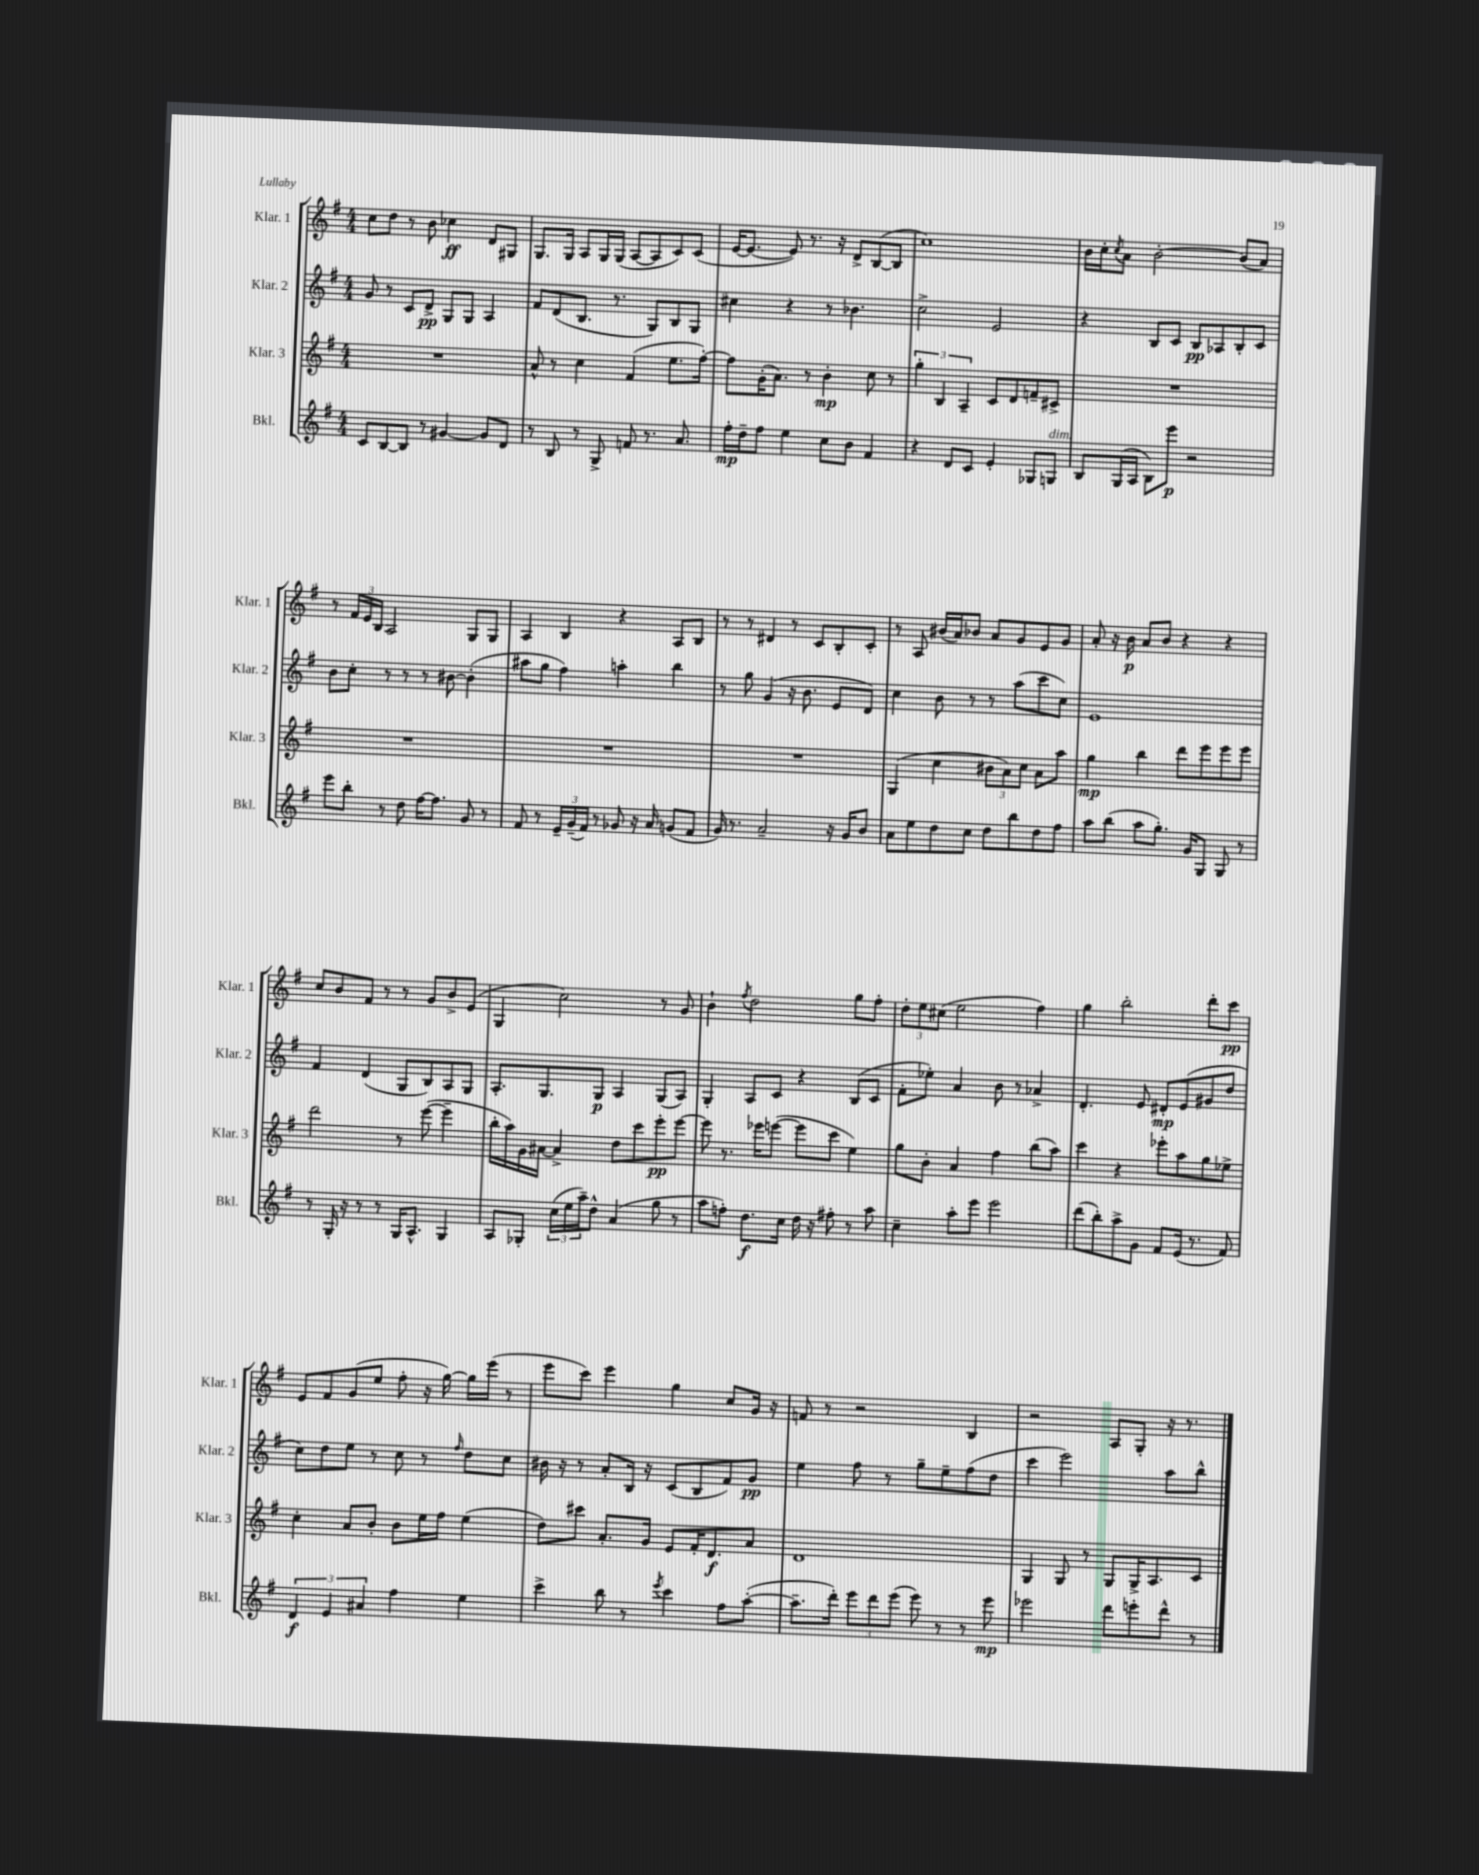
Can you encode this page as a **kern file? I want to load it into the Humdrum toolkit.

**kern	**dynam	**kern	**dynam	**kern	**dynam	**kern	**dynam
*part4	*part4	*part3	*part3	*part2	*part2	*part1	*part1
*staff4	*staff4	*staff3	*staff3	*staff2	*staff2	*staff1	*staff1
*I"Bkl.	*	*I"Klar. 3	*	*I"Klar. 2	*	*I"Klar. 1	*
*I'Bkl.	*	*I'Klar. 3	*	*I'Klar. 2	*	*I'Klar. 1	*
*clefG2	*	*clefG2	*	*clefG2	*	*clefG2	*
*k[f#]	*	*k[f#]	*	*k[f#]	*	*k[f#]	*
*M4/4	*	*M4/4	*	*M4/4	*	*M4/4	*
=6	=6	=6	=6	=6	=6	=6	=6
8c/L	.	1r	.	8g/	.	8cc\L	.
[8B/	.	.	.	8r	.	8dd\J	.
8B/J]	.	.	.	8c/L	.	8r	.
8r	.	.	.	8d^/J	pp	8b\	.
[4g#X/	.	.	.	8G/L	.	4cc-X\	ff
.	.	.	.	8G/J	.	.	.
8g#/L]	.	.	.	4A/	.	8d/L	.
8d/J	.	.	.	.	.	8G#X/J	.
=7	=7	=7	=7	=7	=7	=7	=7
8r	.	8a^^/	.	8f#/L	.	8.G/L	.
8B/	.	8r	.	(8d/	.	.	.
.	.	.	.	.	.	16G/Jk	.
8r	.	4cc\	.	8.B/J	.	8A/L	.
8G^/	.	.	.	.	.	16G/L	.
.	.	.	.	8.r	.	(16G/JJ	.
8fn/	.	(4f#/	.	.	.	[8A/L	.
8.r	.	.	.	8G/L)	.	8A/]	.
.	.	8.ee\L	.	8B/	.	8c/)	.
8.a/	.	.	.	.	.	.	.
.	.	.	.	8G/J	.	(8c/J	.
.	.	[16ff#'\Jk)	.	.	.	.	.
=8	=8	=8	=8	=8	=8	=8	=8
16ff#'\LL	mp	8ff#\L]	.	4cc#X\	.	[16e/KL	.
16dd~\J	.	.	.	.	.	8.e/J_	.
8ff#\J	.	(16g'\K	.	.	.	.	.
.	.	8.a\J)	.	.	.	.	.
4ee\	.	.	.	4r	.	8e/])	.
.	.	8r	.	.	.	8.r	.
8cc\L	.	4b'\	mp	8r	.	.	.
.	.	.	.	.	.	16r	.
8b\J	.	.	.	4.b-X\	.	8d^/L	.
4f#/	.	8cc\	.	.	.	([8B/	.
.	.	8r	.	.	.	8B/J]	.
=9	=9	=9	=9	=9	=9	=9	=9
4r	.	6gg'\	.	2cc^\	.	1cc)	.
.	.	6B/	.	.	.	.	.
8d/L	.	.	.	.	.	.	.
.	.	6A~/	.	.	.	.	.
8c/J	.	.	.	.	.	.	.
4e'/	.	8c/L	.	2e/	.	.	.
.	.	8d/	.	.	.	.	.
8G-X/L	.	8fn~/	.	.	.	.	.
!LO:TX:a:i:t=dim.	!	!	!	!	!	!	!
8Gn/J	.	8c#X^/J	.	.	.	.	.
=10	=10	=10	=10	=10	=10	=10	=10
8B/L	.	1r	.	4r	.	16b\LL	.
.	.	.	.	.	.	16cc'\J	.
.	.	.	.	.	.	8qcc/	.
(16G/L	.	.	.	.	.	8a\J	.
16A/JJ	.	.	.	.	.	.	.
8B\L)	.	.	.	8B/L	.	[2b'\	.
8eee\J	p	.	.	8c/J	.	.	.
2r	.	.	.	8B/L	pp	.	.
.	.	.	.	8A-X/	.	.	.
.	.	.	.	8B'/	.	(8b/L]	.
.	.	.	.	8c/J	.	8a/J)	.
!!LO:LB:g=z
=11	=11	=11	=11	=11	=11	=11	=11
8eee\L	.	1r	.	8b\L	.	8r	.
8bb'\J	.	.	.	8cc'\J	.	24f#/LL	.
.	.	.	.	.	.	24e/	.
.	.	.	.	.	.	24B/JJ	.
8r	.	.	.	8r	.	2A/	.
8dd\	.	.	.	8r	.	.	.
[16ff#\KL	.	.	.	8r	.	.	.
8.ff#\J]	.	.	.	.	.	.	.
.	.	.	.	[8b#X\	.	.	.
8g/	.	.	.	(4b#'\]	.	8G/L	.
8r	.	.	.	.	.	8G/J	.
=12	=12	=12	=12	=12	=12	=12	=12
8f#/	.	1r	.	8aa#X\L	.	4A/	.
8r	.	.	.	8gg\J	.	.	.
24e~/LL	.	.	.	4ff#\)	.	4B/	.
(24g~/	.	.	.	.	.	.	.
24f#/JJ)	.	.	.	.	.	.	.
8r	.	.	.	.	.	.	.
8g-X/	.	.	.	4aan'\	.	4r	.
16r	.	.	.	.	.	.	.
16a/	.	.	.	.	.	.	.
(8gn/L	.	.	.	4bb\	.	8A/L	.
8f#/J	.	.	.	.	.	8B/J	.
=13	=13	=13	=13	=13	=13	=13	=13
16g/)	.	1r	.	8r	.	8r	.
8.r	.	.	.	.	.	.	.
.	.	.	.	8gg\	.	8r	.
2a~/	.	.	.	(4g/	.	4d#X/	.
.	.	.	.	16r	.	8r	.
.	.	.	.	8.b\	.	.	.
.	.	.	.	.	.	8c/L	.
16r	.	.	.	8e/L	.	8B'/	.
16g/KL	.	.	.	.	.	.	.
8b/J	.	.	.	8d/J)	.	8c'/J	.
=14	=14	=14	=14	=14	=14	=14	=14
8a\L	.	(4G/	.	4cc\	.	8r	.
8ee\	.	.	.	.	.	8A/	.
8dd\	.	4cc\	.	8b\	.	(16b#X/LL	.
.	.	.	.	.	.	16a/J)	.
8cc\J	.	.	.	8r	.	8b-X/J	.
8dd\L	.	12b#X\L	.	8r	.	8a/L	.
.	.	12a\)	.	.	.	.	.
8bb\	.	.	.	(8aa\L	.	8g/	.
.	.	12cc\J	.	.	.	.	.
8dd\	.	8a\L	.	8ccc\	.	8e/	.
8ff#\J	.	8aa\J	.	8cc\J)	.	8g/J	.
=15	=15	=15	=15	=15	=15	=15	=15
8aa\L	.	4gg\	mp	1e	.	8a'/	.
(8bb\J	.	.	.	.	.	16r	.
.	.	.	.	.	.	16b\	p
8aa\L	.	4bb\	.	.	.	8a/L	.
8.gg'\J)	.	.	.	.	.	8b/J	.
.	.	8ddd\L	.	.	.	4r	.
16g/KL	.	.	.	.	.	.	.
8G/J	.	8eee\	.	.	.	.	.
8G/	.	8eee\	.	.	.	4r	.
8r	.	8eee\J	.	.	.	.	.
!!LO:LB:g=z
=16	=16	=16	=16	=16	=16	=16	=16
8r	.	2ddd\	.	4f#/	.	8cc/L	.
16G'/	.	.	.	.	.	8b/	.
16r	.	.	.	.	.	.	.
8r	.	.	.	(4d/	.	8f#/J	.
8r	.	.	.	.	.	8r	.
16G/KL	.	8r	.	8G/L	.	8r	.
8.A^^/J	.	.	.	.	.	.	.
.	.	([8eee\	.	8B/)	.	8g/L	.
4G/	.	4eee~\]	.	8A/	.	8b^/	.
.	.	.	.	8G/J	.	(8e/J	.
=17	=17	=17	=17	=17	=17	=17	=17
8A/L	.	16bb'\LL	.	8.A'/L	.	4G/	.
.	.	16aa\)	.	.	.	.	.
8G-X'/J	.	16g\	.	.	.	.	.
.	.	[16a#X\JJ	.	8.G/	.	.	.
(24cc\LL	.	4a#^/]	.	.	.	2cc\)	.
24ee\	.	.	.	.	.	.	.
24aa~\J)	.	.	.	.	.	.	.
8dd^^\J	.	.	.	8G/J	p	.	.
(4a/	.	8dd\L	.	4A/	.	.	.
.	.	8ccc\	.	.	.	.	.
8gg\	.	8eee'\	pp	(8G/L	.	8r	.
8r	.	[8eee\J	.	8A/J)	.	8g/	.
=18	=18	=18	=18	=18	=18	=18	=18
8aa\L	.	8eee\]	.	4G'/	.	4b`\	.
8ffn'\J)	.	8.r	.	.	.	.	.
.	.	.	.	.	.	8qff#/	.
8.dd\L	f	.	.	8A/L	.	2dd\	.
.	.	16eee-X\KL	.	.	.	.	.
.	.	([8eeen\J	.	8c/J	.	.	.
16cc\Jk	.	.	.	.	.	.	.
16dd\	.	8eee\L]	.	4r	.	.	.
16r	.	.	.	.	.	.	.
8ff#X'\	.	8ccc\J	.	.	.	.	.
8r	.	4ee\)	.	(8B/L	.	8gg\L	.
8aa\	.	.	.	8c/J	.	8ff#'\J	.
=19	=19	=19	=19	=19	=19	=19	=19
4cc~\	.	8gg\L	.	8f#'\L	.	12dd'\L	.
.	.	.	.	.	.	12ee\	.
.	.	8b'\J	.	8ee-X'\J)	.	.	.
.	.	.	.	.	.	(12cc#X\J	.
8aa'\L	.	4a/	.	4a/	.	2ee\	.
8eee\J	.	.	.	.	.	.	.
2eee\	.	4ff#\	.	8b\	.	.	.
.	.	.	.	8r	.	.	.
.	.	(8bb\L	.	4a-X^/	.	4ff#\)	.
.	.	8aa\J)	.	.	.	.	.
=20	=20	=20	=20	=20	=20	=20	=20
(8ddd\L	.	4ccc\	.	4.d'/	.	4gg\	.
8bb'\)	.	.	.	.	.	.	.
8aa^\	.	4r	.	.	.	2bb'\	.
8g\J	.	.	.	8e/	.	.	.
8f#/L	.	8eee-X'\L	.	8d#X'/L	mp	.	.
(16e/Jk	.	8aa\	.	(8e/	.	.	.
8.r	.	.	.	.	.	.	.
.	.	8gg\	.	8g#X/	.	8ddd'\L	.
8f#/)	.	8ee-X^\J	.	8dd/J	.	8ccc\J	pp
!!LO:LB:g=z
=21	=21	=21	=21	=21	=21	=21	=21
6d/	f	4cc'\	.	8cc\L)	.	8e/L	.
.	.	.	.	8dd\	.	8f#/	.
6e/	.	.	.	.	.	.	.
.	.	8a/L	.	8ee\J	.	(8g/	.
6a#X/	.	.	.	.	.	.	.
.	.	8b'/J	.	8r	.	8ee/J	.
4ff#\	.	8b\L	.	8cc\	.	8ff#'\	.
.	.	16ee\L	.	8r	.	16r	.
.	.	16ff#\JJ	.	.	.	[16gg\)	.
.	.	.	.	16qqff#/	.	.	.
4ee\	.	(4ee\	.	8dd\L	.	16gg\LL]	.
.	.	.	.	.	.	(16eee\JJ	.
.	.	.	.	8cc\J	.	8r	.
=22	=22	=22	=22	=22	=22	=22	=22
4ccc^\	.	8dd\L)	.	16b#X\	.	8eee\L	.
.	.	.	.	16r	.	.	.
.	.	8ccc#X\J	.	8r	.	8ccc\J)	.
8bb\	.	8.a'/L	.	8a'/L	.	4eee\	.
8r	.	.	.	16B/Jk	.	.	.
.	.	16g/Jk	.	16r	.	.	.
8qeee/	.	.	.	.	.	.	.
4ccc\	.	8e/L	.	(8c/L	.	4gg\	.
.	.	16f#'/K	.	8B/	.	.	.
.	.	8.d/	f	.	.	.	.
8ff#\L	.	.	.	8f#/)	.	8cc/L	.
([8aa'\J	.	8a/J	.	8g/J	pp	16g/Jk	.
.	.	.	.	.	.	16r	.
=23	=23	=23	=23	=23	=23	=23	=23
8.aa~\L]	.	1d	.	4ee\	.	8fn/	.
.	.	.	.	.	.	8r	.
16ddd'\Jk)	.	.	.	.	.	.	.
12eee\L	.	.	.	8ff#\	.	2r	.
12ddd\	.	.	.	.	.	.	.
.	.	.	.	8r	.	.	.
(12eee\J	.	.	.	.	.	.	.
8eee\)	.	.	.	8gg~\L	.	.	.
8r	.	.	.	8ee~\	.	.	.
8r	.	.	.	(8ff#\	.	4B/	.
8eee\	mp	.	.	8dd\J	.	.	.
=24	=24	=24	=24	=24	=24	=24	=24
2eee-X\	.	4G/	.	4ccc\	.	2r	.
.	.	8G/	.	2eee\)	.	.	.
.	.	8r	.	.	.	.	.
8ddd\L	.	8G/L	.	.	.	8A/L	.
8eeen'\	.	16G^/K	.	.	.	8G'/J	.
.	.	8.A/	.	.	.	.	.
8ddd^^\J	.	.	.	8aa\L	.	16r	.
.	.	.	.	.	.	8.r	.
8r	.	8c/J	.	8bb^^\J	.	.	.
==	==	==	==	==	==	==	==
*-	*-	*-	*-	*-	*-	*-	*-
